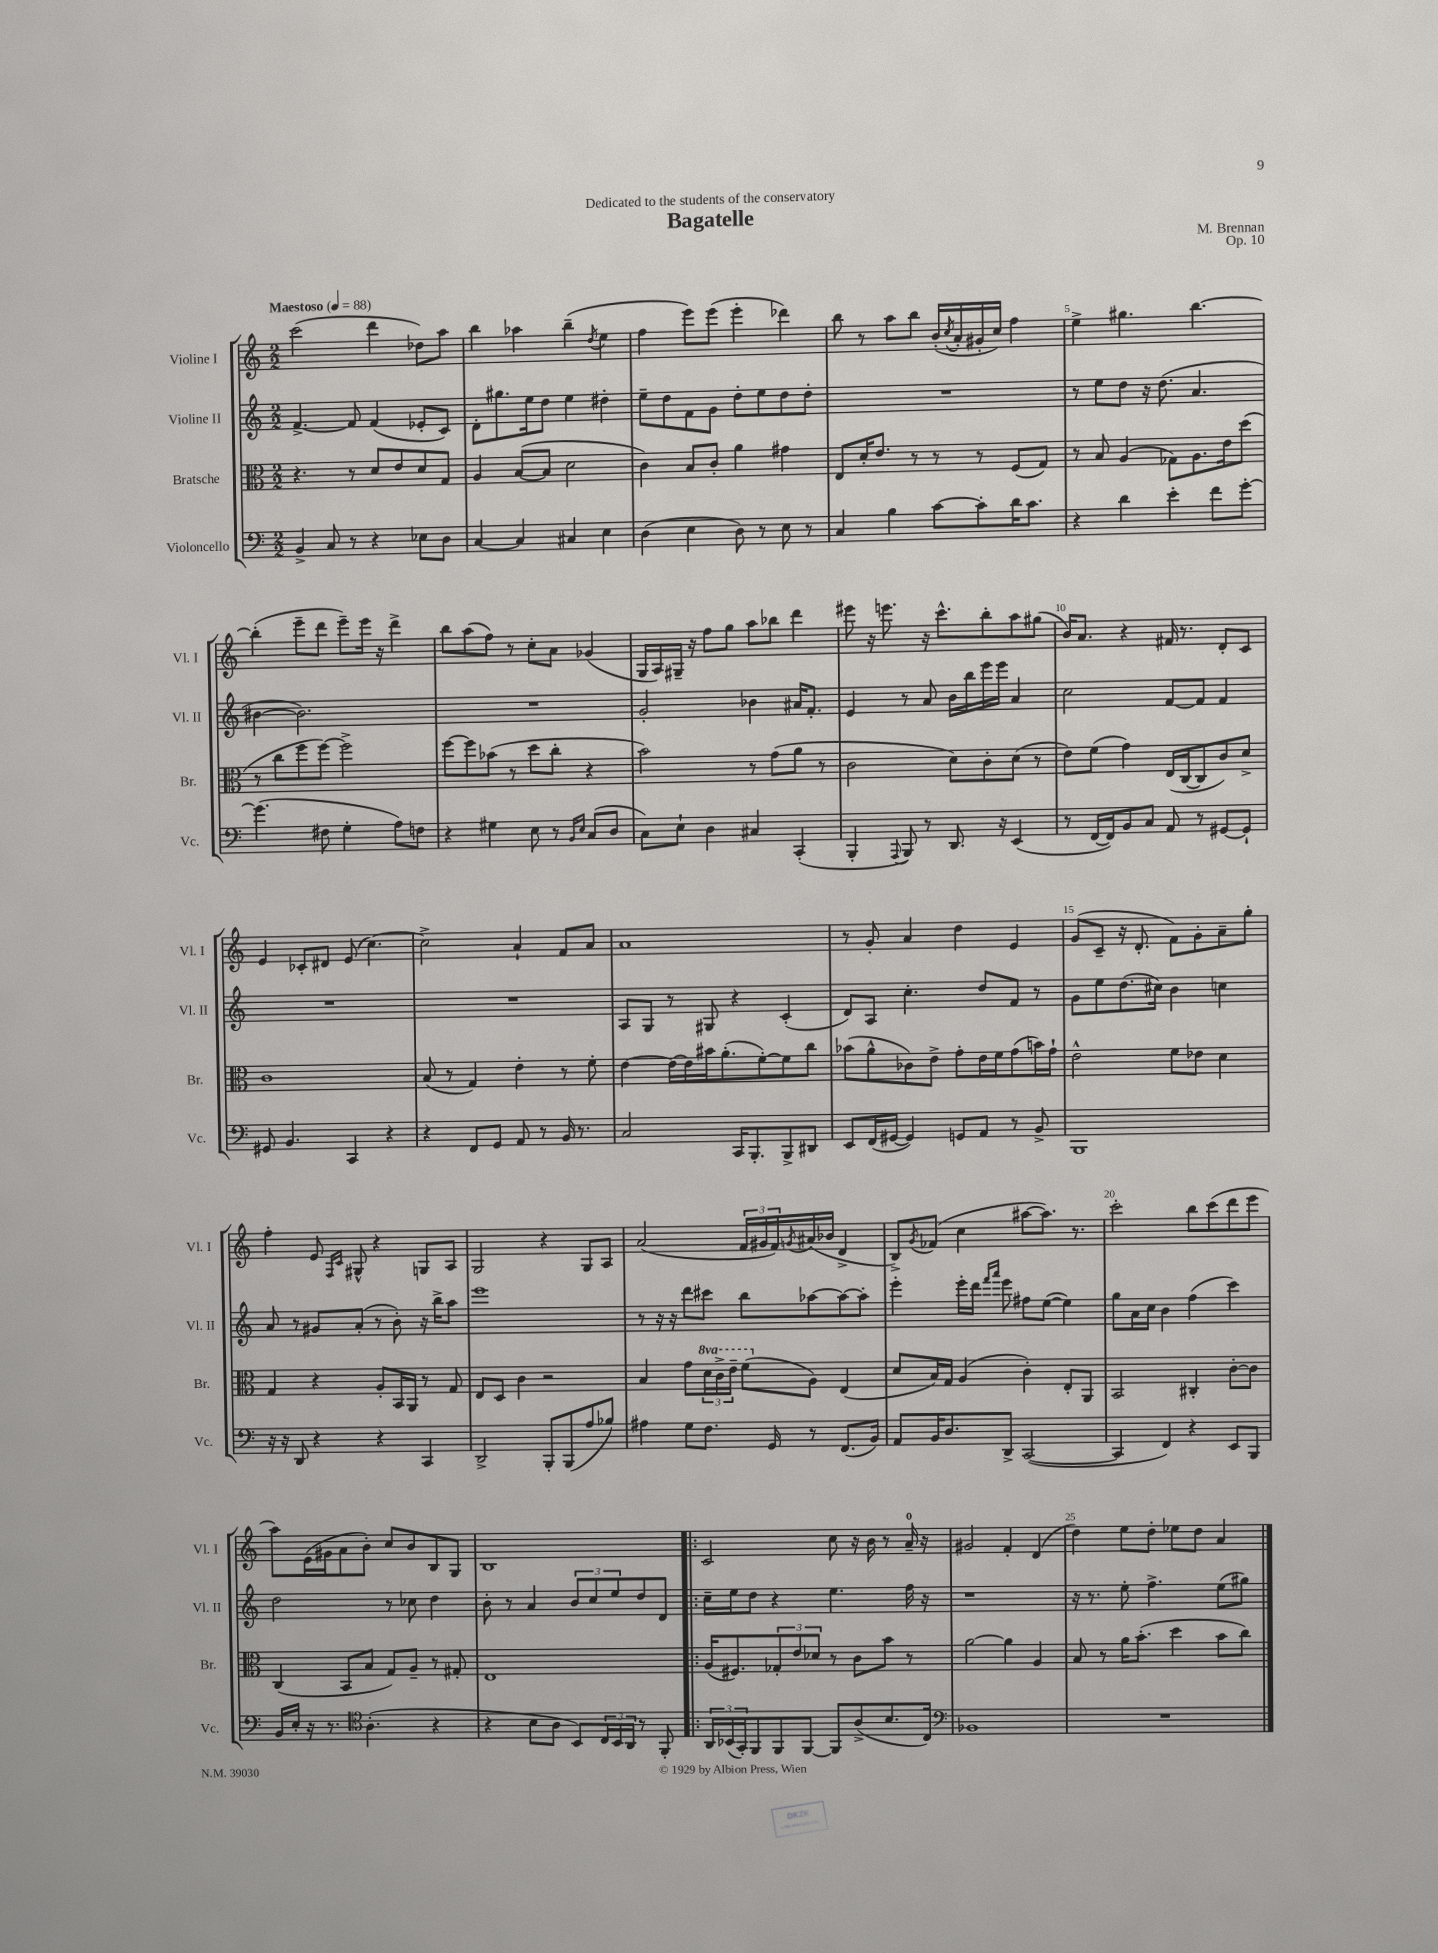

**kern	**kern	**kern	**kern
*part4	*part3	*part2	*part1
*staff4	*staff3	*staff2	*staff1
*I"Violoncello	*I"Bratsche	*I"Violine II	*I"Violine I
*I'Vc.	*I'Br.	*I'Vl. II	*I'Vl. I
*clefF4	*clefC3	*clefG2	*clefG2
*k[]	*k[]	*k[]	*k[]
*M2/2	*M2/2	*M2/2	*M2/2
*MM88	*MM88	*MM88	*MM88
=1	=1	=1	=1
!	!	!	!LO:TX:a:B:t=Maestoso
4BB^/	4.r	[4.f^/	(2ccc\
8C/	.	.	.
8r	8r	8f/]	.
4r	8d/L	(4f/	4ddd\
.	8e/	.	.
8E-X\L	8d/	8e-X'/L	8dd-X\L)
8D\J	8G/J	8c/J)	8aa\J
=2	=2	=2	=2
[4C/	4A/	8d'\L	4bb\
.	.	8.gg#X\	.
4C/]	([8B/L	.	4aa-X\
.	.	16ee\k	.
.	8B/J]	8dd\J	.
4C#X/	2d\	4ee\	(4bb~\
.	.	.	8qdd/
4E\	.	4dd#X'\	4ee\
=3	=3	=3	=3
(4D\	4c\)	8ee~\L	4ff\
.	.	8dd\	.
4E\	8B/L	8f\	8eee\L)
.	8c'/J	8g\J	(8eee\J
8D\)	4a\	8dd'\L	4eee'\
8r	.	8ee\	.
8E\	4g#X\	8dd\	4ddd-X\)
8r	.	8dd'\J	.
=4	=4	=4	=4
4C/	8E/L	1r	8bb\
.	16d'/K	.	8r
.	8.e/J	.	.
4B\	.	.	8aa\L
.	8r	.	8bb\J
[8c\L	8r	.	(16b'/LL
.	.	.	8qcc/
.	.	.	16a'/
8c'\]	8r	.	16g#X'/
.	.	.	16cc/JJ)
16d\K	(8F/L	.	4ff\
8.c\J	.	.	.
.	8G/J)	.	.
=5	=5	=5	=5
4r	8r	8r	4ee^\
.	8B/	8ee\L	.
4d\	(4A/	8dd\J	4.gg#X\
.	.	16r	.
.	.	(8.dd\	.
4e'\	8G-X\L)	.	.
.	8.A\	4.a/	[4.bb\
8f\L	.	.	.
.	16e\k	.	.
[8g'\J	(8dd\J	.	.
!!LO:LB:g=z
=6	=6	=6	=6
(4.g\]	8r	[4b#X\	(4bb'\]
.	8cc\L	.	.
.	8ff\	2.b#\])	8eee~\L
8F#X\	[8ff\J)	.	8ddd\J
4G'\	2ff^\]	.	8eee~\L)
.	.	.	16eee\Jk
.	.	.	16r
8A\L)	.	.	4ddd^\
8Fn\J	.	.	.
=7	=7	=7	=7
4r	[8ff\L	1r	8bb\L
.	8ff\]	.	(8aa\
4G#X\	(8b-X\J	.	8ff\J)
.	8r	.	8r
8E\	8dd\L	.	8cc'\L
8r	8cc'\J	.	8a\J
16qqBB/LL	.	.	.
16qqE/JJ	.	.	.
(8C/L	4r	.	(4g-X/
8D/J	.	.	.
=8	=8	=8	=8
8C\L)	2b\)	2g'/	16G/LL
.	.	.	16A/)
8E`\J	.	.	16G#X~/JJ
.	.	.	16r
4D\	.	.	8ff\L
.	.	.	8gg\J
4C#X/	8r	4b-X\	8aa\L
.	(8g\L	.	8bb-X\J
(4CC'/	8a\J	16a#X/KL	4ddd\
.	.	8.f'/J	.
.	8r	.	.
=9	=9	=9	=9
4BBB'/	2c\	4e/	8eee#X\
.	.	.	16r
.	.	.	8.eeen\
8qqAAA/	.	.	.
8BBB/)	.	8r	.
8r	.	8a/	16r
.	.	.	8.ccc^^\L
8.DD/	8d\L)	16b\LL	.
.	.	16bb\	.
.	8c'\	16eee\	8bb'\
16r	.	16eee\JJ	.
(4EE/	(8d\J	4a/	8aa\
.	8r	.	(8gg#X\J
=10	=10	=10	=10
8r	8e\L)	2cc\	16b/KL)
.	.	.	8.a/J
[16FF/LL	(8f\J	.	.
16FF/J])	.	.	.
8BB/	4g\)	.	4r
8C/J	.	.	.
8AA/	(16E/LL	[8f/L	16f#X/
.	[16C/J	.	8.r
8r	8C/]	8f/J]	.
[8GG#X/L	8c/)	4f/	8d'/L
8GG#`/J]	8d^/J	.	8c/J
!!LO:LB:g=z
=11	=11	=11	=11
8GG#X/	1c	1r	4e/
4.BB/	.	.	.
.	.	.	8c-X'/L
.	.	.	8d#X/J
4CC/	.	.	(8e/
.	.	.	[4.cc\)
4r	.	.	.
=12	=12	=12	=12
4r	(8B/	1r	2cc^\]
.	8r	.	.
8FF/L	4G/)	.	.
8GG/J	.	.	.
8AA/	4e'\	.	4a`/
8r	.	.	.
16BB/	8r	.	8f/L
8.r	.	.	.
.	8f'\	.	8a/J
=13	=13	=13	=13
2C/	[4e\	8A/L	1a
.	.	8G/J	.
.	16e\LL_	8r	.
.	16e\]	.	.
.	16b#X\J	8G#X/	.
.	(8.a'\	.	.
16CC/KL	.	4r	.
8.BBB'/	.	.	.
.	[8f'\)	.	.
8BBB^/	8f\]	(4c'/	.
8DD#X/J	8cc\J	.	.
=14	=14	=14	=14
8EE/L	(8b-X\L	8d/L)	8r
(16FF/L	8a^^\	8A/J	8g'/
[16GG#X/JJ	.	.	.
4GG#/])	8c-X\)	4.cc'\	4a/
.	8e^\J	.	.
8GGn/L	8g'\L	.	4dd\
8AA/J	16e\L	8dd/L	.
.	16f\J	.	.
8r	(8g\	8f/J	4e/
8BB^/	16bn\L)	8r	.
.	16g`\JJ	.	.
=15	=15	=15	=15
1BBB	2e^^\	8g\L	(8g/L
.	.	8ee\	8c~/J
.	.	(8.dd\	16r
.	.	.	8.d'/
.	.	16cc#X\Jk)	.
.	8f\L	4b\	8f\L)
.	8e-X\J	.	8g'\
.	4d\	4ccn\	8a~\
.	.	.	8gg'\J
!!LO:LB:g=z
=16	=16	=16	=16
16r	4G/	8a/	4ff'\
16r	.	.	.
8DD/	.	8r	.
4r	4r	8g#X/L	8e/
.	.	.	16qqF/LL
.	.	.	16qqc/JJ
.	.	(8a'/J	8G#X^^/
4r	8A'/L	8r	4r
.	16BB/L	8b'\)	.
.	16AA/JJ	.	.
4CC/	8r	16r	8Gn/L
.	.	16bb^\KL	.
.	8G/	8aa\J	8A/J
=17	=17	=17	=17
2DD^/	8E/L	1eee	2G/
.	8D/J	.	.
.	4c\	.	.
8BBB'/L	2r	.	4r
(8BBB/	.	.	.
8A/	.	.	8G/L
8B-X/J)	.	.	8A/J
=18	=18	=18	=18
4A#X\	4B/	8r	(2a/
.	.	16r	.
.	.	16r	.
8G\L	8g\L	8ddd\L	.
*	*8va	*	*
8.F\J	24dd\L	8ccc#X\J	.
.	24cc^\	.	.
.	24ee~\JJ	.	.
.	(8ff\L	8bb\L	24f/LL
.	.	.	24g#X/
16GG/	.	.	.
.	.	.	24f/)
.	.	.	8qgn/
*	*X8va	*	*
8r	8A\J)	[8aa-X\	(16a#X/
.	.	.	16b-X/JJ
(8.FF/L	(4E/	8aa-\_	4d^/
.	.	8aa-'\J]	.
16BB/Jk)	.	.	.
=19	=19	=19	=19
8AA/L	8d/L	4eee'\	8B^/L)
.	.	.	8qg/
16BB/K	16B/L)	.	(8f-X/J
8.D/	16G/JJ	.	.
.	(4A/	16eee'\LL	4cc\
.	.	16ddd\JJ	.
.	.	16qqfff/LL	.
.	.	16qqaaa/JJ	.
8DD^/J	.	8eee\	.
([2CC/	4c'\)	8ff#X\L	[8aa#X\L
.	.	([8ee\J	8.aa#\J])
.	8E'/L	4ee\])	.
.	.	.	8.r
.	8AA/J	.	.
=20	=20	=20	=20
4CC/]	2BB/	8gg\L	2ccc'\
.	.	16a\L	.
.	.	16cc\JJ	.
4FF/)	.	4b\	.
4r	4C#X'/	(4ff\	8bb\L
.	.	.	(8ccc\
8EE/L	[8c'\L	4ccc\)	8ddd\
8BBB/J	8c\J]	.	8eee\J
!!LO:LB:g=z
=21	=21	=21	=21
16BB/LL	(4C/	2dd\	8aa\L)
16E'/JJ	.	.	.
16r	.	.	(16e\L
8.r	.	.	16g#X\J
.	8BB/L	.	8a\
*clefC4	*	*	*
(4.A'\	8B/J	.	8b'\J)
.	8G/L)	8r	8cc/L
.	8A~/J	8cc-X\	8b/
4r	8r	4dd\	8B/
.	8G#X'/	.	8G/J
=22	=22	=22	=22
4r	1E	8b'\	1B
.	.	8r	.
8B\L	.	4a/	.
8A\J	.	.	.
8BB/L)	.	12b/L	.
.	.	12cc/	.
24C/L	.	.	.
24BB/	.	12ee/	.
24AA/JJ	.	.	.
8r	.	8dd/	.
8FF'/	.	8d/J	.
=23!|:	=23!|:	=23!|:	=23!|:
24AA/LL	(16A/KL	16cc~\LL	2c/
(24BB-X/	.	.	.
.	8.F#X/)	16ee\J	.
24GG'/J)	.	.	.
8FF/	.	8dd\J	.
8FF/	12G-X'/	4r	.
.	12e/	.	.
[8FF/J	.	.	.
.	12d-X/J	.	.
8FF/L]	8r	4.ee\	8cc\
(8A^/	8c\L	.	16r
.	.	.	16b\
8.B/	8b\J	.	8r
.	8r	16ff\	16a~/
16C/Jk)	.	16r	16r
=24	=24	=24	=24
*clefF4	*	*	*
1BB-X	[2a\	1r	2g#X/
.	4a\]	.	4f'/
.	4A/	.	(4d/
=25	=25	=25	=25
1r	8B/	16r	4dd\)
.	.	8.r	.
.	8r	.	.
.	16a\KL	8ee'\	8ee\L
.	(8.b'\J	.	.
.	.	4.ff^\	8dd'\J
.	4dd\	.	8ee-X\L
.	.	.	8dd\J
.	8b\L	(8ee\L	4a/
.	8cc\J)	8gg#X\J)	.
==	==	==	==
*-	*-	*-	*-
